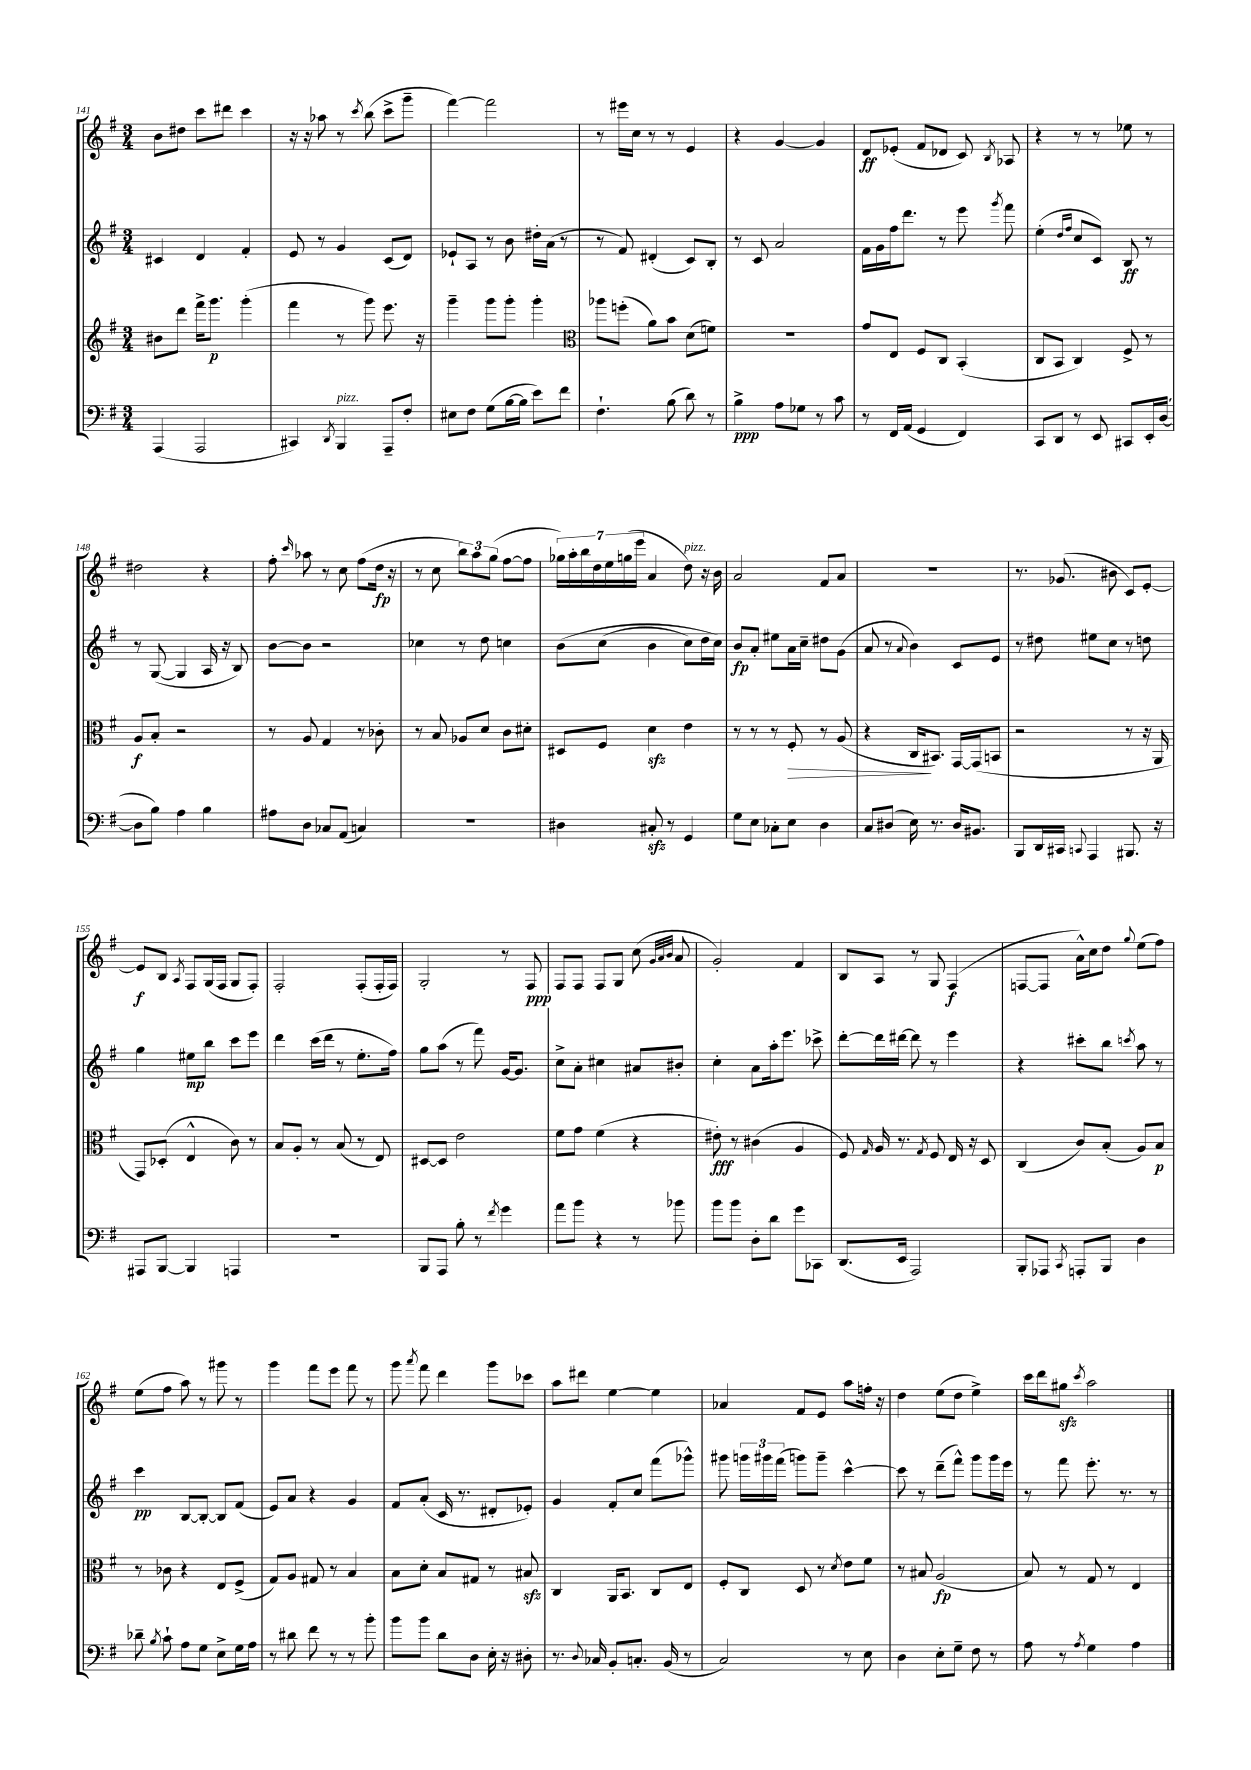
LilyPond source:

<<
\new StaffGroup <<
\new Staff = "s0" {
    \clef treble \key g \major \numericTimeSignature \time 3/4
    \autoBeamOff b'8[ dis''8] c'''8[ dis'''8] c'''4 |
    r16 r16 aes''8 r8 \acciaccatura { c'''8 } b''8( c'''8[-> g'''8]-- |
    fis'''4~) fis'''2 |
    r8 eis'''16[ c''16] r8 r8 e'4 |
    r4 g'4~ g'4 |
    d'8[\ff ees'8]-.( fis'8[ des'8] c'8) \acciaccatura { b8 } aes8 |
    r4 r8 r8 ees''8 r8 |
    dis''2 r4 |
    fis''8-. \grace { c'''16 } aes''8 r8 c''8 fis''8[( d''16]\fp r16 |
    r8 c''8 \tuplet 3/2 { b''8[) a''8 g''8]( } fis''8[~ fis''8] |
    \tuplet 7/4 { ges''16[) a''16-. b''16 d''16 e''16 g''16( e'''16] } a'4 d''8^\markup { \italic "pizz." }) r16 b'16 |
    a'2 fis'8[ a'8] |
    R2. |
    r8. ges'8.( bis'8 c'8[) e'8]~-. |
    e'8[\f b8] \acciaccatura { a8 } fis8[ g16( fis16] g8[ fis8]-.) |
    fis2-. fis8[-.( fis16-. fis16]) |
    g2-. r8 fis8\ppp |
    fis8[ fis8] fis8[ g8] c''8( \grace { g'32[ a'32 b'32] } a'8 |
    g'2-.) fis'4 |
    b8[ a8] r8 g8 fis4\f( |
    f8[~ f8] a'16[-^) c''16 d''8] \appoggiatura { g''8 } e''8[( fis''8]) |
    e''8[( fis''8] a''8) r8 gis'''8 r8 |
    g'''4 fis'''8[ e'''8] fis'''8 r8 |
    g'''8 \acciaccatura { a'''8 } fis'''8 d'''4 g'''8[ ces'''8] |
    a''8[ dis'''8] e''4~ e''4 |
    aes'4 fis'8[ e'8] a''8[ f''16]-. r16 |
    d''4 e''8[( d''8] e''4->) |
    c'''16[ d'''16 gis''8]\sfz \acciaccatura { c'''8 } a''2 \bar "|." |
}
\new Staff = "s1" {
    \clef treble \key g \major \numericTimeSignature \time 3/4
    \autoBeamOff cis'4 d'4 fis'4-. |
    e'8 r8 g'4 c'8[( d'8]) |
    ees'8[-! a8] r8 b'8 dis''16[-. a'16]( r8 |
    r8 fis'8) dis'4-.( c'8[) b8]-. |
    r8 c'8 a'2 |
    fis'16[ g'16 fis''16 d'''8.] r8 e'''8 \acciaccatura { g'''8 } fis'''8 |
    e''4-.( \grace { d''16[ fis''16] } c''8[ c'8]) b8\ff r8 |
    r8 g8~( g4 a16 r16 b8) |
    b'8[~ b'8] r2 |
    ces''4 r8 d''8 c''4 |
    b'8[\( c''8]( b'4 c''8[) d''16 c''16]\) |
    b'8[\fp a'8]-. eis''8[ a'16 c''16]-- dis''8[ g'8]( |
    a'8 r8 \appoggiatura { a'8 } b'4) c'8[ e'8] |
    r8 dis''8 eis''8[ c''8] r8 d''8 |
    g''4 eis''8[\mp b''8] c'''8[ e'''8] |
    d'''4 c'''16[( d'''16] r8 e''8.[-. fis''16]) |
    g''8[ a''8]( r8 fis'''8) g'16[~ g'8.] |
    c''8[-> a'8]-. cis''4 ais'8[ bis'8]-. |
    c''4-. a'8[ a''16-. e'''8.] ces'''8-> |
    d'''8[~-. d'''16 dis'''16]~ dis'''8 r8 e'''4 |
    r4 cis'''8[-. b''8] \acciaccatura { c'''8 } a''8 r8 |
    c'''4\pp b8[~ b8]~-. b8[ fis'8]( |
    e'8[) a'8] r4 g'4 |
    fis'8[ a'8]-.( c'16 r8. dis'8[-. ees'8]-.) |
    g'4 fis'8[-. c''8] fis'''8[( ges'''8]-^) |
    gis'''8 \tuplet 3/2 { g'''16[ gis'''16 fis'''16]( } g'''8[) g'''8]-- c'''4~-^ |
    c'''8 r8 d'''8[--( fis'''8]-^) g'''8[ g'''16 e'''16] |
    r8 fis'''8 e'''8.-. r8. r8 \bar "|." |
}
\new Staff = "s2" {
    \clef treble \key g \major \numericTimeSignature \time 3/4
    \autoBeamOff bis'8[ d'''8] fis'''16[-> g'''8.]\p g'''4-.( |
    fis'''4 r8 g'''8) e'''8. r16 |
    g'''4-- g'''8[ g'''8]-. g'''4-. |
    \clef alto aes''8[ f''8]-.( a'8[) b'8] d'8[( f'8]) |
    R2. |
    g'8[ e8] fis8[ c8] b,4-.( |
    c8[ b,8] c4) fis8-> r8 |
    a8[\f b8]-. r2 |
    r8 a8 g4 r8 ces'8-. |
    r8 b8 aes8[ d'8] c'8[ dis'8]-. |
    dis8[ fis8] d'4\sfz e'4 |
    r8 r8 r8 fis8-.\> r8 a8( |
    r4 c16[\! bis,8.]) g,16[~ g,16( b,8] |
    r2 r8 r16 a,16 |
    g,8[) des8]-.( e4-^ c'8) r8 |
    b8[ a8]-. r8 b8( r8 e8) |
    dis8[~ dis8] e'2 |
    fis'8[ g'8] fis'4( r4 |
    eis'8-.\fff) r8 cis'4( a4 |
    fis8) \grace { g16 } a16 r8. \acciaccatura { g8 } fis8 e16 r16 d8 |
    c4( c'8[) b8]-.( a8[) b8]\p |
    r8 ces'8 r4 e8[ fis8]->( |
    g8[) a8] gis8 r8 b4 |
    b8[ d'8]-. b8[ gis8] r8 bis8\sfz |
    c4 a,16[ b,8.] c8[ e8] |
    fis8[-. c8] d8 r8 \acciaccatura { d'8 } e'8[ fis'8] |
    r8 bis8 a2\fp( |
    b8) r8 g8 r8 e4 \bar "|." |
}
\new Staff = "s3" {
    \clef bass \key g \major \numericTimeSignature \time 3/4
    \autoBeamOff a,,4( a,,2 |
    cis,4) \acciaccatura { d,8 } b,,4^\markup { \italic "pizz." } a,,8[-- fis8]-. |
    eis8[ fis8] g8[( b16~ b16] e'8[) fis'8] |
    fis4.-! b8( d'8) r8 |
    b4->\ppp a8[ ges8] r8 c'8 |
    r8 fis,16[ a,16]( g,4 fis,4) |
    c,8[ d,8] r8 e,8 cis,8[ e,16-. d16]~( |
    d8[ b8]) a4 b4 |
    ais8[ d8] ces8[ a,8]( c4) |
    R2. |
    dis4 cis8-.\sfz r8 g,4 |
    g8[ e8] ces8[-. e8] d4 |
    c8[ dis8]( e16) r8. dis16[ bis,8.] |
    b,,8[ d,16 cis,16] \appoggiatura { c,8 } a,,4 bis,,8. r16 |
    ais,,8[ b,,8]~ b,,4 a,,4 |
    R2. |
    b,,8[ a,,8] b8-. r8 \acciaccatura { fis'8 } g'4 |
    a'8[ b'8] r4 r8 bes'8 |
    b'8[ b'8] d8[-. d'8] g'8[ ces,8] |
    d,8.[( e,16] a,,2) |
    b,,8[-. aes,,8] \acciaccatura { c,8 } a,,8[-. b,,8] d4 |
    des'8-- \acciaccatura { b8 } c'8-! a8[ g8] e8[-> g16 a16] |
    r8 dis'8 fis'8 r8 r8 b'8-. |
    b'8[ b'8] d'8[ d8] e16-. r16 dis8-. |
    r8. \appoggiatura { d8 } ces16 b,8[-. c8.]-. b,16( r8 |
    c2) r8 e8 |
    d4 e8[-. g8]-- fis8 r8 |
    a8 r8 \acciaccatura { a8 } g4 a4 \bar "|." |
}
>>
>>
\layout { \context { \Score currentBarNumber = #141 } }
